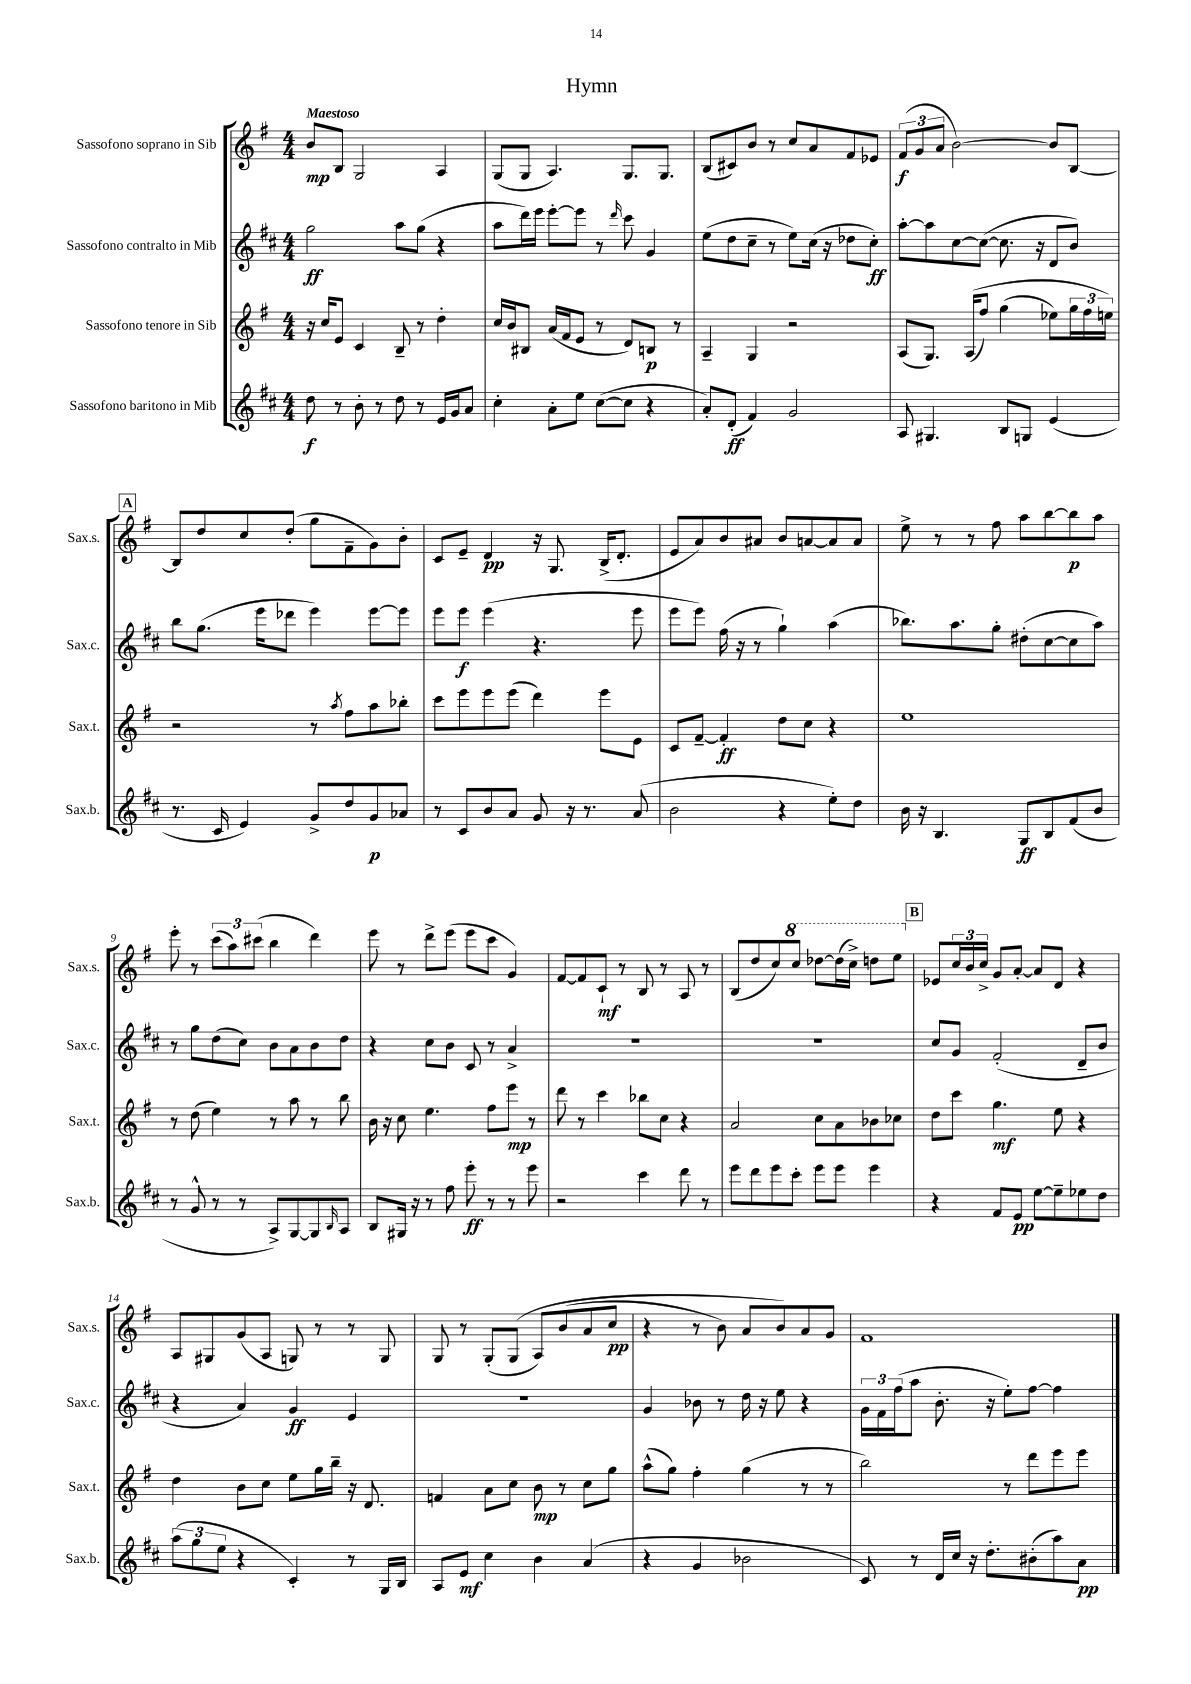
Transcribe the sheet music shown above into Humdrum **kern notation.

**kern	**kern	**kern	**kern
*staff4	*staff3	*staff2	*staff1
*clefG2	*clefG2	*clefG2	*clefG2
*k[f#c#]	*k[f#]	*k[f#c#]	*k[f#]
*M4/4	*M4/4	*M4/4	*M4/4
8dd	16r	2gg	8b
.	16cc	.	.
8r	8e	.	8B
8b'	4c	.	2G
8r	.	.	.
8dd	8B~	8aa	.
8r	8r	(8gg	.
16e	4dd'	4r	4A
16g	.	.	.
8a	.	.	.
=	=	=	=
4cc#'	16cc	8aa	(8G
.	16b	.	.
.	8B#	16ddd)	8G
.	.	16eee	.
8a'	(16a	[8eee'	4.A)
.	16f#	.	.
8ee	8e	8eee]	.
([8cc#	8r	8r	.
.	.	16qqddd	.
8cc#]	8d)	8ccc#	8.G
4r	8B	4g	.
.	.	.	8.G
.	8r	.	.
=	=	=	=
8a')	4A~	(8ee	(8B
(8d'	.	8dd	8c#)
4f#)	4G	8cc#~	8b
.	.	8r	8r
2g	2r	8ee)	8cc
.	.	(16cc#	8a
.	.	16r	.
.	.	8dd-	8f#
.	.	8cc#')	8e-
=	=	=	=
8A	(8A	[8aa'	(12f#
.	.	.	12g
4.G#	8.G)	8aa]	.
.	.	.	12a
.	.	[8cc#	[2b)
.	&((16A	.	.
.	8ff#)	(8cc#_	.
8B	(4gg	8.cc#]	.
8G	.	.	.
.	.	16r	.
(4e	8ee-)	8d	8b]
.	24gg	8b)	[8B
.	24ff#	.	.
.	24ee&)	.	.
=	=	=	=
8.r	2r	8bb	8B]
.	.	(8.gg	8dd
16c#	.	.	.
4e)	.	.	8cc
.	.	16eee	.
.	.	8ddd-	(8dd'
8g^	8r	4eee)	8gg
.	8qaa	.	.
8dd	8ff#	.	8f#~
8g	8aa	[8eee	8g)
8a-	8bb-'	8eee]	8b'
=	=	=	=
8r	8ccc	8eee	8c
8c#	8eee	8eee	8e~
8b	8eee	(4eee	4d
8a	(8eee	.	.
8g	4ddd)	4.r	16r
.	.	.	8.G
16r	.	.	.
8.r	.	.	.
.	8eee	.	(16B^
.	.	.	8.d'
(8a	8e	8eee	.
=	=	=	=
2b	8c	8eee	8e
.	[8f#~	8eee)	8a)
.	4f#']	(16ff#	8b
.	.	16r	.
.	.	8r	8a#
4r	8dd	4gg`)	8b
.	8cc	.	[8a
8ee')	4r	(4aa	8a]
8dd	.	.	8a
=	=	=	=
16b	1ee	8.bb-)	8ee^
16r	.	.	.
4.B	.	.	8r
.	.	8.aa	.
.	.	.	8r
.	.	8gg'	8ff#
8G	.	(8dd#'	8aa
8B	.	[8cc#	[8bb
(8f#	.	8cc#]	8bb]
8b	.	8aa)	8aa
=	=	=	=
8r	8r	8r	8eee'
8g^^	(8dd	8gg	8r
8r	4ee)	(8dd	(12ccc
.	.	.	12aa)
8r	.	8cc#)	.
.	.	.	(12ccc#
8A^)	8r	8b	4bb
[8G	8aa	8a	.
8G]	8r	8b	4ddd)
16qqB	.	.	.
8A	8bb	8dd	.
=	=	=	=
8B	16b	4r	8eee
.	16r	.	.
16G#	8cc	.	8r
16r	.	.	.
8r	4.ee	8cc#	8ddd^
8ff#	.	8b	(8eee
8eee'	.	8c#	8eee
8r	8ff#	8r	8ccc
8r	8eee	4a^	4g)
8eee	8r	.	.
=	=	=	=
2r	8ddd	1r	[8f#
.	8r	.	8f#]
.	4ccc	.	8c`
.	.	.	8r
4ccc#	8bb-	.	8B
.	8cc	.	8r
8ddd	4r	.	8A
8r	.	.	8r
=	=	=	=
8eee	2a	1r	(8B
8ddd	.	.	8dd
8eee	.	.	8cc)
8ccc#'	.	.	8ccc
8eee	8cc	.	[8ddd-
8eee	8a	.	(16ddd-]
.	.	.	16ccc^)
4eee	8b-	.	8ddd
.	8cc-	.	8eee
=	=	=	=
4r	8dd	8cc#	8e-
.	8ccc	8g	24cc
.	.	.	24b
.	.	.	24cc^
8f#	4.gg	(2f#'	8g
8e	.	.	[8a'
[8ee	.	.	8a]
8ee~]	8ee	.	8d
8ee-	4r	8d~	4r
8dd	.	8b	.
=	=	=	=
(12aa	4dd	4r	8A
12gg	.	.	.
.	.	.	8G#
12ee	.	.	.
4r	8b	4a)	(8g
.	8cc	.	8A
4c#')	8ee	4g	8G)
.	16gg	.	8r
.	16bb~	.	.
8r	16r	4e	8r
.	8.d	.	.
16G	.	.	8G
16B	.	.	.
=	=	=	=
8A	4f	1r	8G
8e	.	.	8r
4cc#	8a	.	(8G'
.	8cc	.	&(8G
4b	8b	.	8A)
.	8r	.	(8b
(4a	8cc	.	8a
.	8gg	.	8cc
=	=	=	=
4r	(8aa^^	4g	4r
.	8gg)	.	.
4g	4ff#'	8b-	8r
.	.	8r	8b)
2b-	(4gg	16dd	8a
.	.	16r	.
.	.	8ee	8b&)
.	8r	4r	8a
.	8r	.	8g
=	=	=	=
8c#)	2bb)	24g	1f#
.	.	24f#	.
.	.	(24ff#	.
8r	.	8aa	.
16d	.	8.b'	.
16cc#	.	.	.
16r	.	.	.
8.dd'	.	16r	.
.	8r	8ee')	.
(8b#'	8ddd	[8ff#	.
8aa)	8eee	4ff#]	.
8a	8eee	.	.
==	==	==	==
*-	*-	*-	*-
